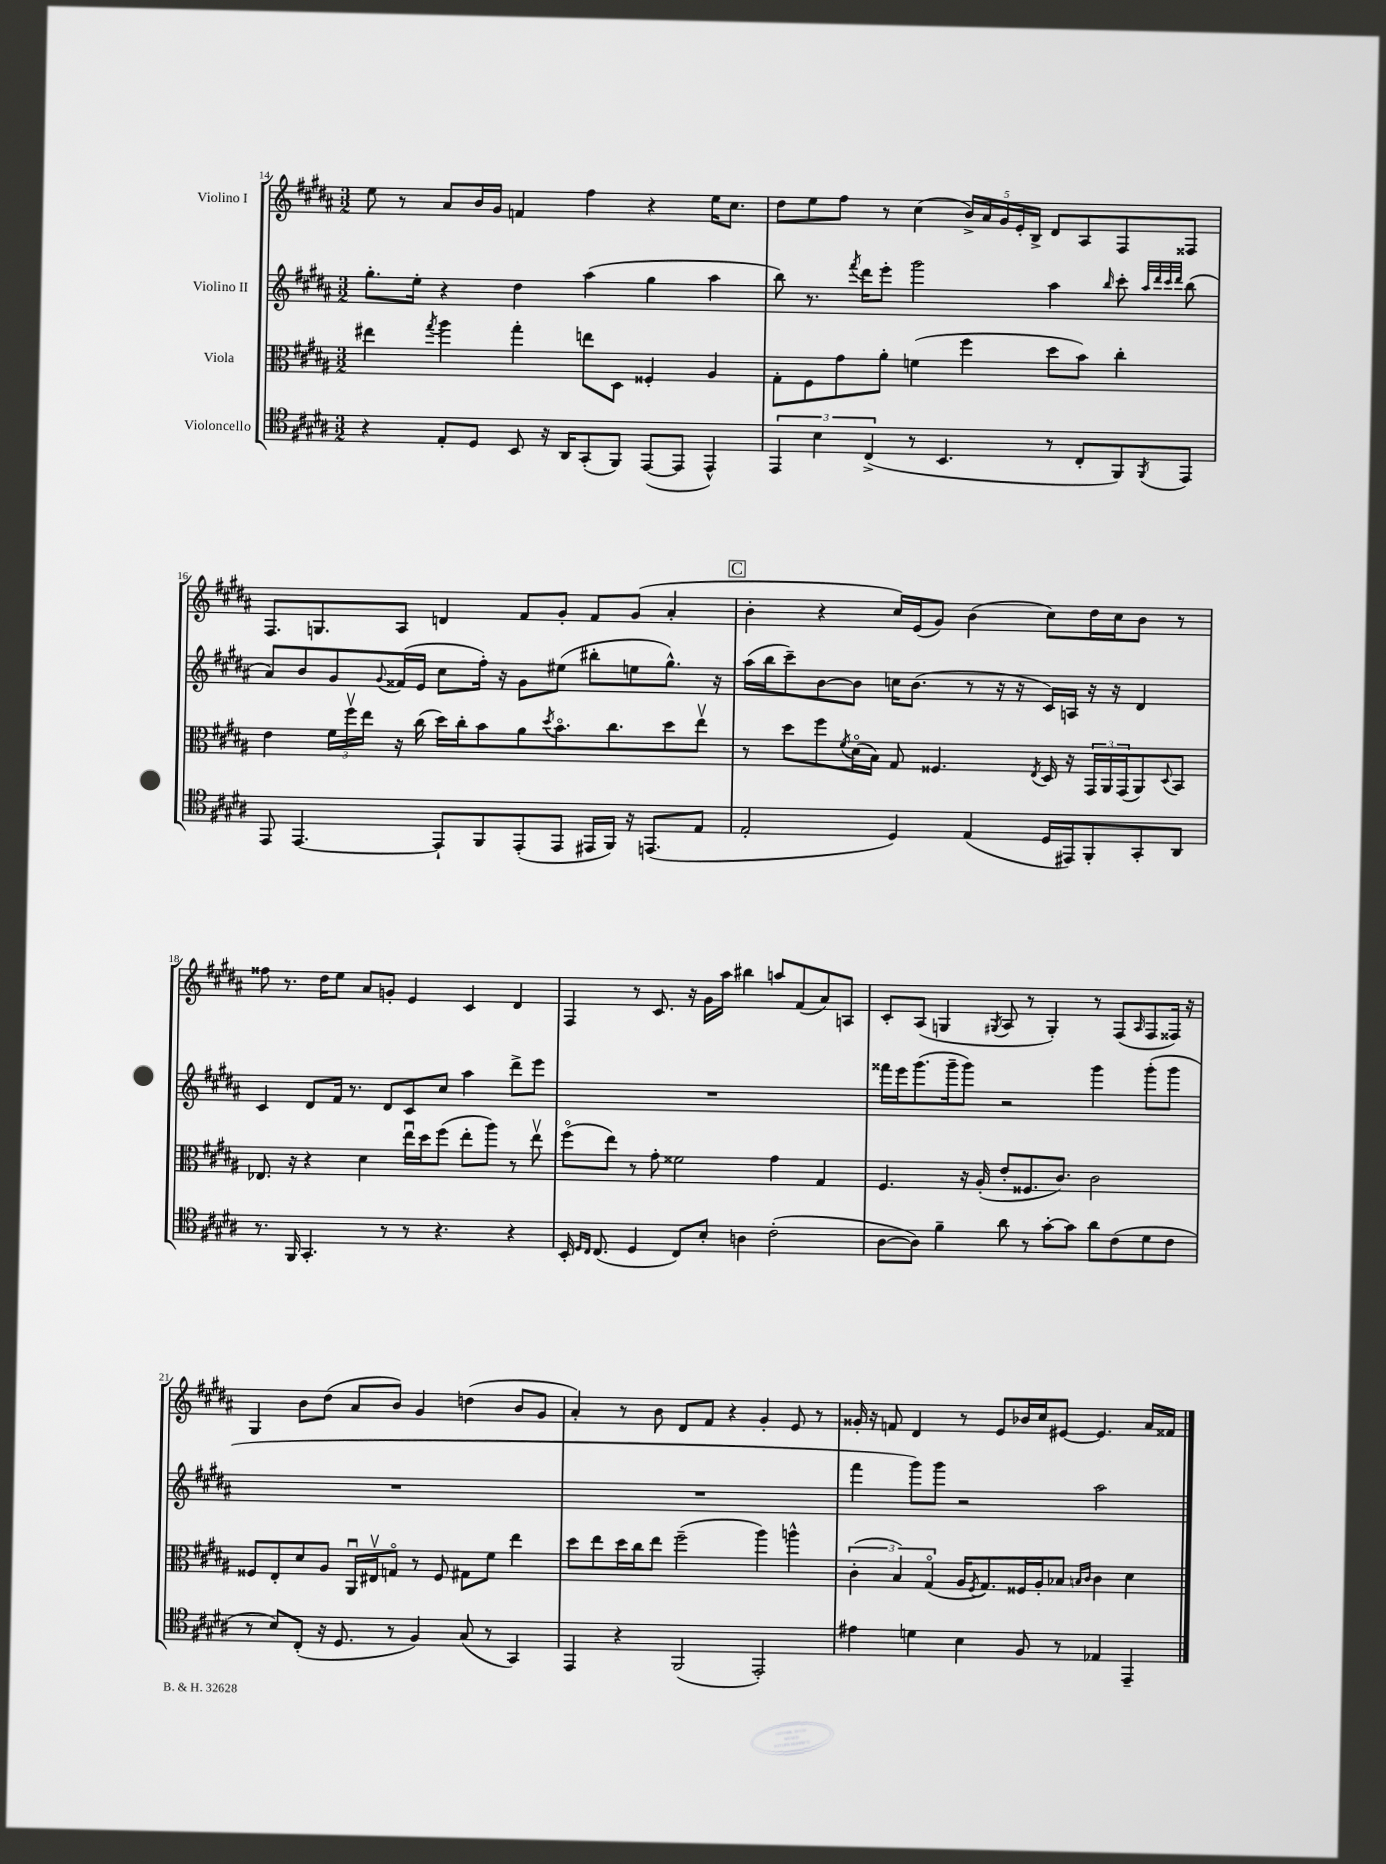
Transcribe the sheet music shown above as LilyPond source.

<<
\new StaffGroup <<
\new Staff = "s0" \with { instrumentName = "Violino I" } {
    \clef treble \key b \major \numericTimeSignature \time 3/2
    e''8 r8 ais'8 b'16 gis'16 f'4 fis''4 r4 e''16 cis''8. |
    dis''8 e''8 fis''8 r8 cis''4( \tuplet 5/4 { b'16->) ais'16 gis'16 e'16-. b16-> } dis'8 ais8 fis8 fisis8 |
    fis8. g8. ais8 d'4 fis'8 gis'8-. fis'8 gis'8( ais'4-. |
    \mark \markup { \box "C" } b'4-. r4 cis''16) e'16( gis'8) b'4( cis''8) dis''16 cis''16 b'8 r8 |
    fisis''8 r8. dis''16 e''8 ais'8 g'8-. e'4 cis'4 dis'4 |
    fis4 r8 cis'8. r16 gis'16 ais''16 bis''4 a''8 fis'8( ais'8) a8 |
    cis'8-. ais8( g4 \acciaccatura { gis8 } ais8 r8 gis4-.) r8 fis8( \grace { ais16 } fis8 fisis16) r16 |
    gis4 b'8 dis''8( ais'8 b'8) gis'4 d''4( b'8 gis'8 |
    ais'4-.) r8 b'8 dis'8 fis'8 r4 gis'4-. e'8 r8 |
    gisis'16-. r16 f'8 dis'4 r8 e'8 bes'16 cis''16 eis'8~ eis'4. ais'16 fisis'16 \bar "|." |
}
\new Staff = "s1" \with { instrumentName = "Violino II" } {
    \clef treble \key b \major \numericTimeSignature \time 3/2
    gis''8.-. e''16-. r4 dis''4 ais''4( gis''4 ais''4 |
    b''8) r8. \acciaccatura { fis'''8 } dis'''16 e'''8-. gis'''2 ais''4 \grace { b''16 } cis'''8-. \grace { ais''32 dis'''32 cis'''32 dis'''32 } b''8( |
    ais'8) b'8 gis'8 \appoggiatura { gis'8 } fisis'16( e'16 cis''8 fis''16-.) r16 gis'8 eis''8( bis''8-. e''8 gis''8.-^) r16 |
    \mark \markup { \box "C" } ais''16( b''16 cis'''8--) b'8~ b'8 c''16 b'8.( r8 r16 r16 cis'16) a16 r16 r16 dis'4 |
    cis'4 dis'8 fis'16 r8. dis'8 cis'8 cis''8 ais''4 dis'''8-> e'''8 |
    R1. |
    fisis'''16 e'''16 gis'''8.( gis'''16-- gis'''8) r2 gis'''4 gis'''8-.( gis'''8 |
    R1. |
    R1. |
    fis'''4 gis'''8) gis'''8 r2 ais''2 \bar "|." |
}
\new Staff = "s2" \with { instrumentName = "Viola" } {
    \clef alto \key b \major \numericTimeSignature \time 3/2
    eis''4 \acciaccatura { gis''8 } ais''4 gis''4-. e''8 dis8 fisis4-. ais4 |
    gis8-. fis8 gis'8 ais'8-. f'4( fis''4 dis''8 b'8) cis''4-. |
    e'4 \tuplet 3/2 { fis'16 fis''16\upbow e''16 } r16 cis''16( dis''16) cis''16-. b'8 ais'8 \acciaccatura { dis''8 } b'8.\flageolet cis''8. dis''8 e''8\upbow |
    \mark \markup { \box "C" } r8 dis''8 fis''8 \acciaccatura { fis'8 } dis'16\flageolet( b16) gis8 fisis4. \acciaccatura { e8 } dis16 r16 \tuplet 3/2 { gis,16 ais,16 gis,16( } ais,8) \appoggiatura { dis8 } b,8 |
    ees8. r16 r4 dis'4 e''16\downbow dis''16 fis''8( e''8-. ais''8) r8 e''8\upbow |
    fis''8\flageolet( e''8) r8 gis'8-. fisis'2 gis'4 gis4 |
    fis4. r16 ais16-.( e'8-. fisis8. cis'8.) cis'2 |
    fisis8 e8-. dis'8 ais8 ais,16\downbow eis16\upbow g8\flageolet r8 fisis8 gis8 fis'8 e''4 |
    dis''8 e''8 dis''16 cis''16 e''8 fis''2--( ais''4) a''4-^ |
    \tuplet 3/2 { cis'4-.( b4) gis4\flageolet( } ais16 \acciaccatura { fis8 } gis8.) fisis16 ais16-. bes8 \grace { b16 cis'16 } cis'4 dis'4 \bar "|." |
}
\new Staff = "s3" \with { instrumentName = "Violoncello" } {
    \clef tenor \key b \major \numericTimeSignature \time 3/2
    r4 e8-. dis8 b,8 r16 ais,16 gis,8-.( fis,8) e,8~( e,8 e,4-^) |
    \tuplet 3/2 { e,4 b4 cis4->( } r8 b,4. r8 cis8-. fis,8) \acciaccatura { fis,8 } e,8 |
    e,8 e,4.~ e,8-! fis,8 e,8-.( e,8 eis,16 fis,16) r16 e,8.( e8 |
    \mark \markup { \box "C" } e2-. dis4) e4( dis16 eis,16) fis,8-. gis,8-. ais,8 |
    r8. fis,16 gis,4.-. r8 r8 r4. r4 |
    b,16-. \grace { dis16 cis16 } cis8.( dis4 cis8) b8-. a4 cis'2-.( |
    ais8~ ais8) fis'4-- ais'8 r8 gis'8~-. gis'8 ais'8 cis'8( dis'8 cis'8 |
    r8 b8) cis8-.( r16 dis8. r8 fis4) gis8( r8 gis,4) |
    e,4 r4 fis,2( e,2-.) |
    eis'4 d'4 b4 fis8 r8 ees4 e,4-- \bar "|." |
}
>>
>>
\layout { \context { \Score currentBarNumber = #14 } }
